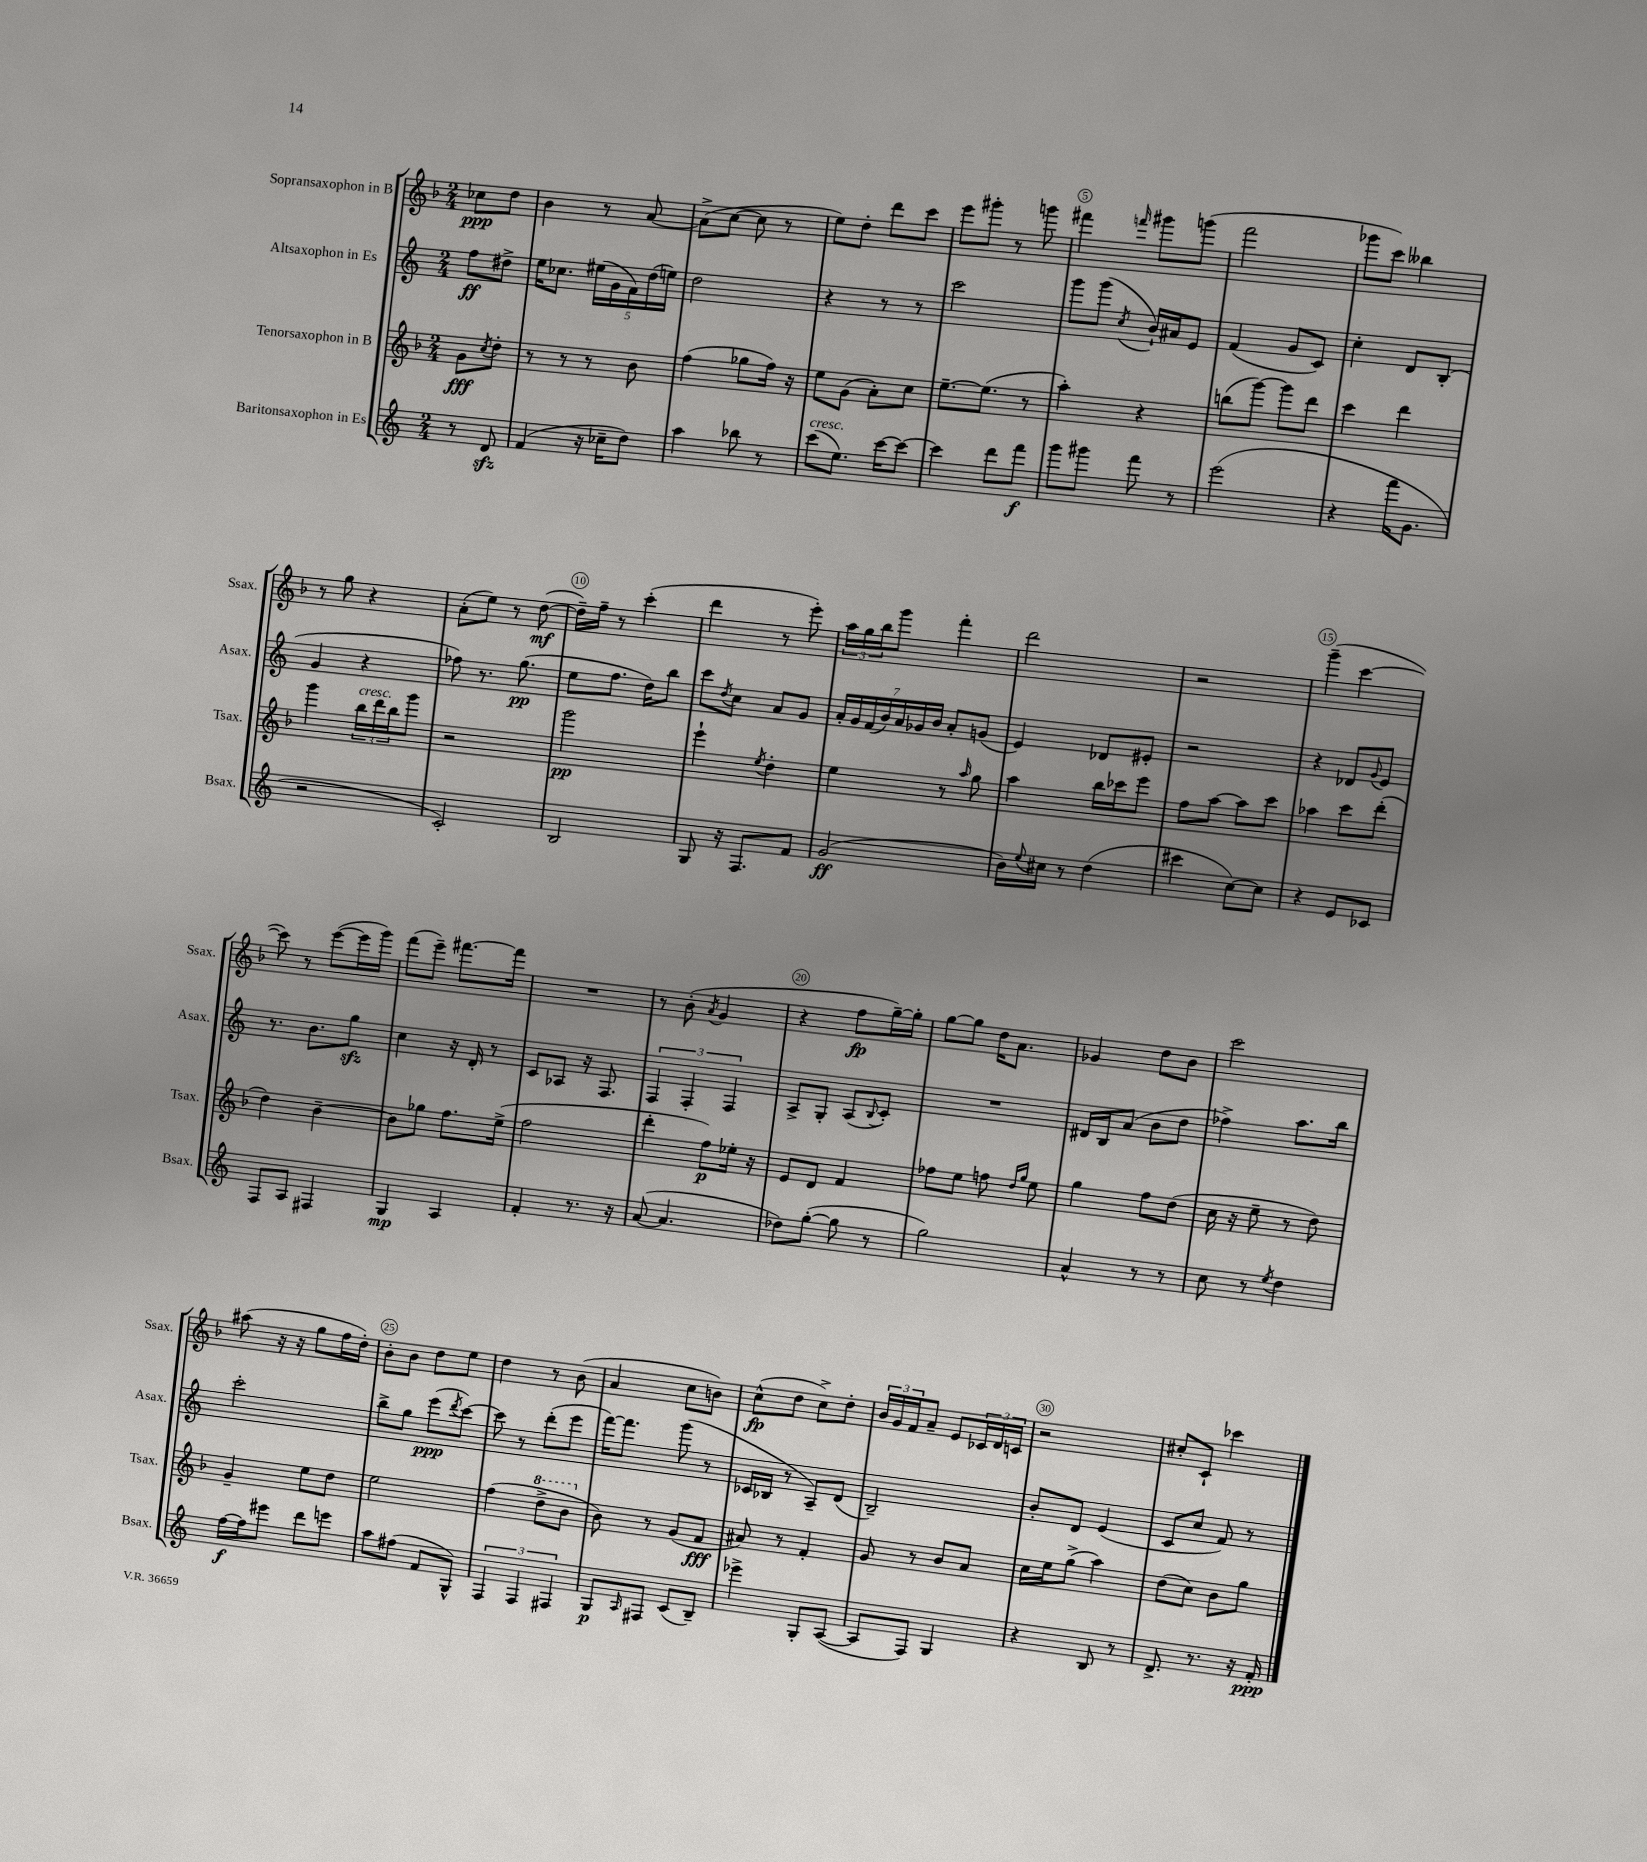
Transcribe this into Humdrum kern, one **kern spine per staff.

**kern	**kern	**kern	**kern
*staff4	*staff3	*staff2	*staff1
*clefG2	*clefG2	*clefG2	*clefG2
*k[]	*k[b-]	*k[]	*k[b-]
*M2/4	*M2/4	*M2/4	*M2/4
8r	8g\L	8ff\L	8cc-\L
.	8qcc/	.	.
8d/	8dd'\J	8dd#^\J	8dd\J
=	=	=	=
(4f/	8r	16ee\LK	4b-\
.	.	8.cc-\J	.
.	8r	.	.
16r	8r	(20ee#\LL	8r
.	.	20g\	.
16cc-~\LK	.	.	.
.	.	20f\)	.
8dd\J)	8b-\	.	[8a/
.	.	(20dd\	.
.	.	20ee\JJ)	.
=	=	=	=
4aa\	(4ff\	2dd\	(8a^\]L
.	.	.	[8cc\J
8bb-\	8gg-\L	.	8cc\]
8r	16ff\Jk)	.	8r
.	16r	.	.
=	=	=	=
(8ccc\L	8ee\L	4r	8ee\L)
8.ee\J)	(8g\J	.	8dd'\J
.	8a'\L)	8r	8ddd\L
[16ccc\LK	.	.	.
8ccc\_J	8cc\J	8r	8ccc\J
=	=	=	=
4ccc\]	[8.ee~\L	2ccc\	8eee\L
.	.	.	8ggg#'\J
.	(8.ee\]J	.	.
8ddd\L	.	.	8r
8fff\J	8r	.	8ggg\
=	=	=	=
8ggg\L	4aa'\)	8ggg\L	4fff#\
8ggg#\J	.	(8ggg\J	.
.	.	8qcc/	16qqfff/
8fff\	4r	16b`/LL)	8ggg#\L
.	.	16a#/J	.
8r	.	8e/J	(8ggg\J
=	=	=	=
(2eee\	(8bb\L	(4f/	2fff\
.	[8ggg\J)	.	.
.	8ggg\]L	8g/L	.
.	8ddd\J	8c/J)	.
=	=	=	=
4r	4ccc\	4cc'\	8ggg-\L
.	.	.	8ccc\J)
16fff\LK	4ddd\	8d/L	4bb--\
8.g\J	.	.	.
.	.	(8B'/J	.
=	=	=	=
2r	4ggg\	4g/	8r
.	.	.	8gg\
.	24bb-\LL	4r	4r
.	24ddd\	.	.
.	24bb-\J	.	.
.	8ggg\J	.	.
=	=	=	=
2c'/)	2r	8ff-\)	(8a'\L
.	.	8.r	8ee\J)
.	.	.	8r
.	.	(8.gg\	.
.	.	.	([8dd\
=	=	=	=
2B/	2ggg\	8ee\L	16dd~\]LL)
.	.	.	16ff~\JJ
.	.	8.ff\J	8r
.	.	.	(4ccc'\
.	.	16dd\LK)	.
.	.	8bb\J	.
=	=	=	=
8G/	4eee`\	8ccc\L	4ddd\
.	.	8qdd/	.
16r	.	8cc\J	.
8.F/L	.	.	.
.	8qee/	.	.
.	4dd'\	8a/L	8r
8f/J	.	8g/J	8eee'\)
=	=	=	=
(2g/	4ee\	28a'/LL	24aa\LL
.	.	28g/	.
.	.	.	24gg\
.	.	(28f/	.
.	.	.	24bb-\J
.	.	28b/)	.
.	.	.	8ggg\J
.	.	28a/	.
.	.	28g-/	.
.	.	28b/JJ	.
.	8r	8a'/L	4fff'\
.	16qqaa/	.	.
.	8gg\	(8g/J	.
=	=	=	=
16b\LL)	4aa\	4e/)	2ddd\
8qqee/	.	.	.
16cc#\JJ	.	.	.
8r	.	.	.
(4dd\	16bb-\LL	8d-/L	.
.	16ccc-\J	.	.
.	8eee\J	8e#'/J	.
=	=	=	=
4ccc#\	8ff\L	2r	2r
.	[8aa\J	.	.
[8cc\L)	8aa\]L	.	.
8cc\]J	8ccc\J	.	.
=	=	=	=
4r	4aa-\	4r	(4ggg~\
8e/L	8ccc\L	8d-/L	[4ccc\
.	.	8qqg/	.
8c-/J	(8ddd'\J	8e/J	.
=	=	=	=
8F/L	4dd\)	8.r	8ccc\])
8A/J	.	.	8r
.	.	8.b\L	.
4F#/	[4b-~\	.	([8eee\L
.	.	8gg\J	16eee\]L
.	.	.	16ggg\JJ)
=	=	=	=
4G/	8b-\]L	4cc\	(8fff\L
.	8gg-\J	.	8eee~\J)
4A/	8.ff\L	16r	[8.fff#\L
.	.	16d'/	.
.	.	8r	.
.	(16ee^\Jk	.	16fff#\]Jk
=	=	=	=
4f'/	2ff\	8c/L	2r
.	.	8A-/J	.
8.r	.	16r	.
.	.	8.F/	.
16r	.	.	.
=	=	=	=
([8a/	4ddd'\	6F/	8r
4.a/]	.	.	(8b-'\
.	.	6F'/	.
.	.	.	8qa/
.	8ff\L)	.	4g/
.	.	6F/	.
.	16ee-'\Jk	.	.
.	16r	.	.
=	=	=	=
8dd-\L)	8e/L	8A^/L	4r
([8gg'\J	8d/J	8G'/J	.
8gg\]	4f/	(8A/L	8ff\L
.	.	8qqB/	.
8r	.	8c'/J)	[16gg~\L)
.	.	.	16gg'\]JJ
=	=	=	=
2gg\)	8ff-\L	2r	[8gg\L
.	8ee\J	.	8gg\]J
.	8ff\	.	16dd\LK
.	.	.	8.a\J
.	16qqdd/LL	.	.
.	16qqgg/JJ	.	.
.	8ee\	.	.
=	=	=	=
4a^^/	4gg\	16d#/LL	4g-/
.	.	16B/J	.
.	.	(8a/J	.
8r	8ff\L	8b\L	8dd\L
8r	(8dd\J	8dd\J	8b-\J
=	=	=	=
8cc\	16cc\	4ff-^\)	2ccc\
.	16r	.	.
8r	8ee~\	.	.
8qee/	.	.	.
4dd\	8r	8.aa\L	.
.	8dd\)	.	.
.	.	16bb\Jk	.
=	=	=	=
[16ff\LL	4g~/	2ccc'\	(8aa#\
16ff\]J	.	.	.
8eee#\J	.	.	16r
.	.	.	16r
8ddd\L	8ee\L	.	8gg\L
8eee\J	8dd\J	.	16ff\L
.	.	.	16dd'\JJ)
=	=	=	=
8aa\L	2ee\	8bb^\L	8b-'\L
(8ff#\J	.	8gg\J	8b-\J
8f/L	.	(8eee\L	8dd\L
.	.	8qddd/	.
8G^^/J)	.	[8ccc\J)	8ee\J
=	=	=	=
6F/	(4ff\	8ccc\]	4dd\
.	.	8r	.
6F/	.	.	.
.	8ddd^\L	(8ddd'\L	8r
6F#/	.	.	.
.	8bb-\J	8eee\J	(8b-\
=	=	=	=
8G/L	8b-\)	[16fff\LK)	4a/
.	.	8.fff\]J	.
16qqA/	.	.	.
8F#/J	8r	.	.
(8c/L	(8g/L	(8ggg\	8cc\L
8B~/J)	8f/J	8r	8b\J)
=	=	=	=
4eee-^\	8a#/)	16c-/LL	(8cc^^\L
.	.	16B-/JJ	.
.	8r	8r	8dd\J
8G'/L	4f'/	8A~/L)	8cc^\L)
([8A/J	.	(8d/J	8dd'\J
=	=	=	=
8A/]L	8g/	2B~/)	24b-/LL
.	.	.	24g/
.	.	.	24f/J
8F/J)	8r	.	8a~/J
4G/	8b-/L	.	8e/L
.	8a/J	.	24c-/L
.	.	.	24d/
.	.	.	24c/JJ
=	=	=	=
4r	16cc\LL	8b'/L	2r
.	16ee\J	.	.
.	(8gg^\J	8d/J	.
8B/	4aa\)	(4e/	.
8r	.	.	.
=	=	=	=
8.d^/	(8dd\L	8c/L	8cc#'/L
.	8cc\J)	8cc/J	8c`/J
8.r	.	.	.
.	8b-\L	8f/)	4ccc-\
16r	8gg\J	8r	.
16f'/	.	.	.
==	==	==	==
*-	*-	*-	*-
